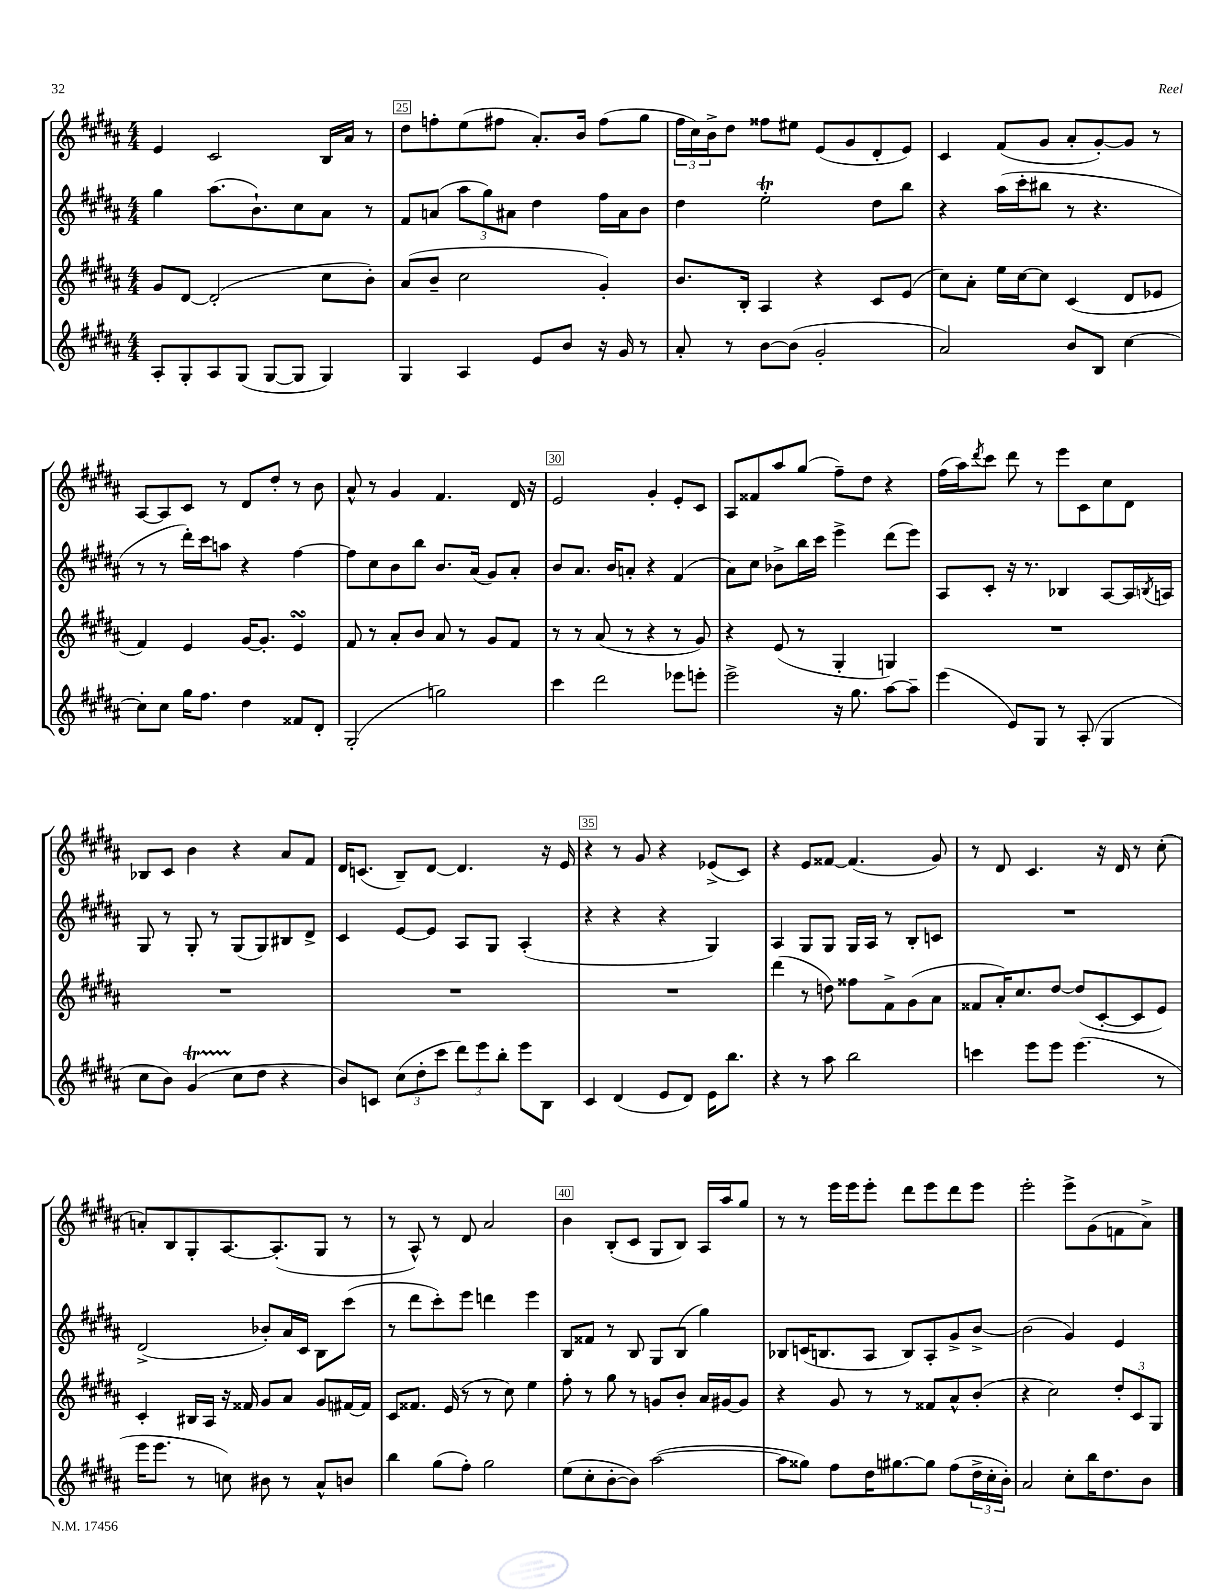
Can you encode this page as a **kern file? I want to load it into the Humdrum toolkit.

**kern	**kern	**kern	**kern
*part4	*part3	*part2	*part1
*staff4	*staff3	*staff2	*staff1
*clefG2	*clefG2	*clefG2	*clefG2
*k[f#c#g#d#a#]	*k[f#c#g#d#a#]	*k[f#c#g#d#a#]	*k[f#c#g#d#a#]
*M4/4	*M4/4	*M4/4	*M4/4
=24	=24	=24	=24
8A#'/L	8g#/L	4gg#\	4e/
8G#'/	[8d#/J	.	.
8A#/	(2d#'/]	(8.aa#\L	2c#/
(8G#/J	.	.	.
.	.	8.b`\)	.
[8G#/L	.	.	.
8G#/J]	.	8cc#\	.
4G#/)	8cc#\L	8a#\J	16B/LL
.	.	.	16a#/JJ
.	8b'\J)	8r	8r
=25	=25	=25	=25
4G#/	(8a#/L	8f#/L	8dd#\L
.	8b~/J	(8an/J	8ffn'\
4A#/	2cc#\	12aa#\L	(8ee\
.	.	12gg#\)	.
.	.	.	8ff#X\J
.	.	12a#X\J	.
8e/L	.	4dd#\	8.a#'/L)
8b/J	.	.	.
.	.	.	16b/Jk
16r	4g#'/)	16ff#\LL	(8ff#\L
16g#/	.	16a#\J	.
8r	.	8b\J	8gg#\J
=26	=26	=26	=26
8a#'/	8.b/L	4dd#\	24ff#\LL
.	.	.	24cc#\)
.	.	.	24b^\J
8r	.	.	8dd#\J
.	16B'/Jk	.	.
[8b\L	4A#/	2eeT'\	8ff##X\L
(8b\J]	.	.	8ee#X\J
2g#'/	4r	.	(8e/L
.	.	.	8g#/
.	8c#/L	8dd#\L	8d#'/
.	(8e/J	8bb\J	8e/J)
=27	=27	=27	=27
2a#/)	8cc#\L)	4r	4c#/
.	8a#'\J	.	.
.	16ee\LL	(16aa#\LL	(8f#/L
.	[16cc#\J	16ccc#'\J	.
.	8cc#\J]	8bb#X\J	8g#/J
8b/L	(4c#/	8r	8a#'/L
8B/J	.	4.r	[8g#'/)
[4cc#\	8d#/L	.	8g#/J]
.	8e-X/J	.	8r
!!LO:LB:g=z
=28	=28	=28	=28
8cc#'\L]	4f#/)	8r	[8A#/L
8cc#\J	.	8r	8A#/]
16gg#\KL	4e/	16ddd#'\LL)	8c#/J
8.ff#\J	.	16ccc#\J	.
.	.	8aan\J	8r
4dd#\	[16g#/KL	4r	8d#/L
.	8.g#'/J]	.	.
.	.	.	8dd#'/J
8f##X/L	4esSSs/	[4ff#\	8r
8d#'/J	.	.	8b\
=29	=29	=29	=29
(2G#'/	8f#/	8ff#\L]	8a#^^/
.	8r	8cc#\	8r
.	8a#'/L	8b\	4g#/
.	8b/J	8bb\J	.
2ggn\)	8a#/	8.b/L	4.f#/
.	8r	.	.
.	.	(16a#/Jk	.
.	8g#/L	8g#/L)	.
.	8f#/J	8a#'/J	16d#/
.	.	.	16r
=30	=30	=30	=30
4ccc#\	8r	8b/L	2e/
.	8r	8.a#/J	.
2ddd#\	(8a#/	.	.
.	.	16b/KL	.
.	8r	8an'/J	.
.	4r	4r	4g#'/
8eee-X\L	8r	(4f#/	8e'/L
8eeen'\J	8g#/)	.	8c#/J
=31	=31	=31	=31
2eee^\	4r	8a#\L)	8A#/L
.	.	8cc#\J	8f##X/
.	(8e/	8b-X^\L	8aa#/
.	8r	16bb\L	(8gg#/J
.	.	16ccc#\JJ	.
16r	4G#'/	4eee^\	8ff#~\L)
8.gg#\	.	.	.
.	.	.	8dd#\J
[8aa#\L	4Gn/)	(8ddd#\L	4r
8aa#~\J]	.	8eee\J)	.
=32	=32	=32	=32
(4eee\	1r	8A#/L	(16ff#\LL
.	.	.	16aa#\J)
.	.	.	8qddd#/
.	.	8c#'/J	8ccc#\J
8e/L)	.	16r	8ddd#\
.	.	8.r	.
8G#/J	.	.	8r
8r	.	4B-X/	8eee\L
(8A#'/	.	.	8c#\
4G#/	.	[8A#/L	8cc#\
.	.	16A#/L]	8d#\J
.	.	8qBn/	.
.	.	16An/JJ	.
!!LO:LB:g=z
=33	=33	=33	=33
8cc#\L	1r	8G#/	8B-X/L
8b\J)	.	8r	8c#/J
(4g#T/	.	8G#'/	4b\
.	.	8r	.
8cc#\L	.	(8G#/L	4r
8dd#\J	.	8G#/)	.
4r	.	8B#X/	8a#/L
.	.	8d#^/J	8f#/J
=34	=34	=34	=34
8b/L)	1r	4c#/	16d#/KL
.	.	.	(8.cn/J
8cn/J	.	.	.
(12cc#\L	.	[8e/L	8B~/L)
12dd#'\	.	.	.
.	.	8e/J]	[8d#/J
12ccc#\J	.	.	.
12ddd#\L)	.	8A#/L	4.d#/]
12eee\	.	.	.
.	.	8G#/J	.
12bb'\J	.	.	.
8eee\L	.	(4A#'/	.
8B\J	.	.	16r
.	.	.	16e/
=35	=35	=35	=35
4c#/	1r	4r	4r
(4d#/	.	4r	8r
.	.	.	8g#/
8e/L	.	4r	4r
8d#/J)	.	.	.
16e\KL	.	4G#/)	(8e-X^/L
8.bb\J	.	.	.
.	.	.	8c#/J)
=36	=36	=36	=36
4r	(4ddd#\	4A#/	4r
8r	8r	8G#/L	8e/L
8aa#\	8ddn\)	8G#/J	[8f##X/J
2bb\	8ff##X\L	16G#/LL	(4.f##/]
.	.	16A#/JJ	.
.	8f#^\	8r	.
.	(8g#\	8B'/L	.
.	8a#\J	8cn/J	8g#/)
=37	=37	=37	=37
4cccn\	8f##X/L	1r	8r
.	16a#'/K)	.	8d#/
.	8.cc#/	.	.
8eee\L	.	.	4.c#/
8eee\J	[8dd#/J	.	.
(4.eee\	(8dd#/L]	.	.
.	[8c#'/	.	16r
.	.	.	16d#/
.	8c#/]	.	8r
8r	8e/J)	.	(8cc#'\
!!LO:LB:g=z
=38	=38	=38	=38
16eee\KL	4c#'/	(2d#^/	8an'/L)
8.eee\J	.	.	.
.	.	.	8B/
8r	16B#X/LL	.	8G#'/
.	16A#/JJ	.	.
8ccn\)	16r	.	[8.A#/
.	16f##X/	.	.
8b#X\	8g#/L	8b-X'/L)	.
.	.	.	(8.A#'/]
8r	8a#/J	16a#/L	.
.	.	16c#/JJ	.
8a#^^/L	8g#/L	8B\L	8G#/J
8bn/J	[16f#X/L	(8ccc#\J	8r
.	16f#/JJ]	.	.
=39	=39	=39	=39
4bb\	8c#/L	8r	8r
.	8.f##X/J	8ddd#\L	8A#^^/)
(8gg#\L	.	8ccc#'\)	8r
.	(16e/	.	.
8ff#'\J)	8r	8eee\J	8d#/
2gg#\	8r	4dddn\	2a#/
.	8cc#\)	.	.
.	4ee\	4eee\	.
=40	=40	=40	=40
(8ee\L	8ff#'\	8B/L	4b\
8cc#'\	8r	8f##X/J	.
[8b'\	8gg#\	8r	(8B'/L
8b\J])	8r	8B/	8c#/J
([2aa#\	8gn/L	8G#/L	8G#/L
.	8b'/J	(8B/J	8B/J)
.	16a#/LL	4gg#\)	16A#/LL
.	[16g#X/J	.	16aa#/J
.	8g#/J]	.	8gg#/J
=41	=41	=41	=41
8aa#\L]	4r	8B-X/L	8r
8gg##X\J)	.	(16cn/K	8r
.	.	8.Bn/	.
8ff#\L	8g#/	.	16eee\LL
.	.	.	16eee\J
16dd#\K	8r	8A#/J	8eee'\J
[8.gg#X\	.	.	.
.	8r	8B/L)	8ddd#\L
8gg#\J]	8f##X/L	8A#'/	8eee\
(8ff#\L	8a#^^/	8g#^/	8ddd#\
24dd#^\L	(8b'/J	[8b^/J	8eee\J
24cc#'\	.	.	.
24b'\JJ)	.	.	.
=42	=42	=42	=42
2a#/	4r	(2b\]	2eee'\
.	2cc#\)	.	.
8cc#'\L	.	4g#/)	8eee^\L
16bb\K	.	.	(8g#\
8.dd#\	.	.	.
.	12dd#'/L	4e/	8fn\
.	12c#/	.	.
8b\J	.	.	8a#^\J)
.	12G#/J	.	.
==	==	==	==
*-	*-	*-	*-
